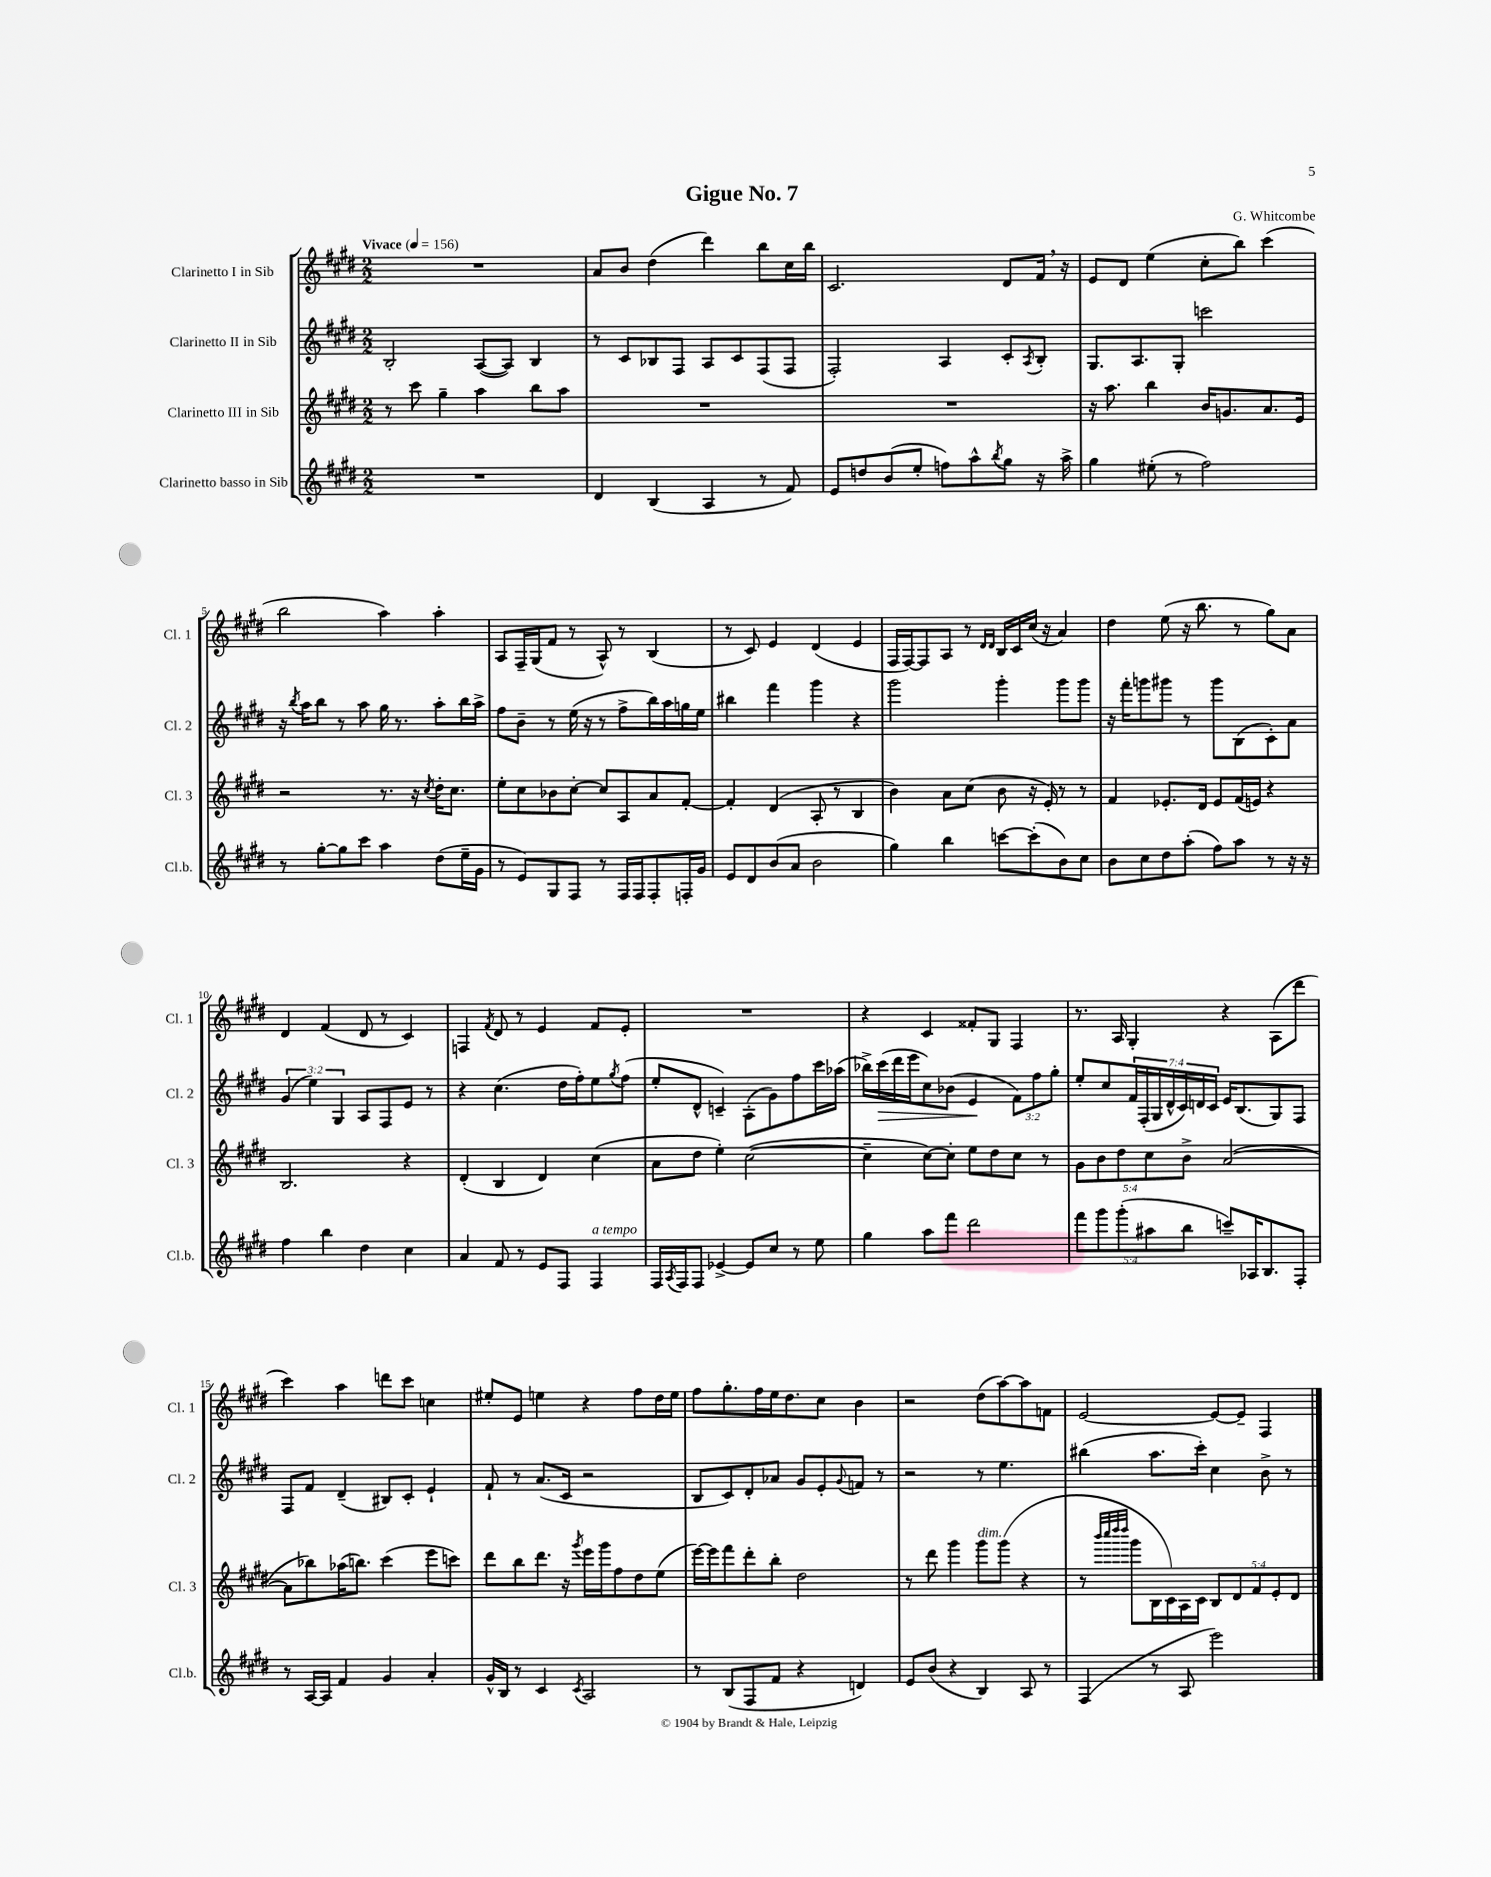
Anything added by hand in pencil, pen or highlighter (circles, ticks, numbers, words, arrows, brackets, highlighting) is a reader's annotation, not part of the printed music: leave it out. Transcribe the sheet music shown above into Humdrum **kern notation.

**kern	**kern	**kern	**kern
*staff4	*staff3	*staff2	*staff1
*clefG2	*clefG2	*clefG2	*clefG2
*k[f#c#g#d#]	*k[f#c#g#d#]	*k[f#c#g#d#]	*k[f#c#g#d#]
*M2/2	*M2/2	*M2/2	*M2/2
*MM156	*MM156	*MM156	*MM156
1r	8r	2B'/	1r
.	8ccc#\	.	.
.	4gg#~\	.	.
.	4aa\	([8A/L	.
.	.	8A/]J)	.
.	8bb\L	4B/	.
.	8aa\J	.	.
=	=	=	=
4d#/	1r	8r	8a/L
.	.	8c#/L	8b/J
(4B/	.	8B-/	(4dd#\
.	.	8F#/J	.
4A/	.	8A/L	4ddd#\)
.	.	8c#/	.
8r	.	(8F#/	8bb\L
8f#/)	.	8F#/J	16cc#\L
.	.	.	16bb\JJ
=	=	=	=
8e/L	1r	2F#'/)	2.c#/
8dd/	.	.	.
(8b/	.	.	.
8ee'/J	.	.	.
8ff\L)	.	4A/	.
8aa^^\	.	.	.
8qbb/	.	.	.
8gg#\J	.	8c#'/L	8d#/L
.	.	8qA/	.
16r	.	8B'/J	16f#/Jk
16aa^\	.	.	16r
=	=	=	=
4gg#\	16r	8.G#/L	8e/L
.	8.aa\	.	.
.	.	.	8d#/J
.	.	8.A/	.
(8ee#'\	4bb\	.	(4ee\
8r	.	8G#'/J	.
2ff#\)	16b/LK	2ccc\	8cc#'\L
.	8.g/	.	.
.	.	.	8bb\J)
.	8.a/	.	(4ccc#\
.	16e/Jk	.	.
=	=	=	=
8r	2r	16r	2bb\
.	.	8qbb/	.
.	.	16aa\LK	.
[8gg#'\L	.	8bb\J	.
8gg#\]	.	8r	.
8ccc#\J	.	8aa\	.
4aa\	8.r	16gg#\	4aa\)
.	.	8.r	.
.	16r	.	.
.	8qcc#/	.	.
(8dd#\L	16dd#'\LK	8aa'\L	4aa'\
.	8.cc#\J	.	.
16ee~\L	.	16bb\L	.
16g#\JJ	.	16aa^\JJ	.
=	=	=	=
8r	8ee'\L	8ff#\L	8A/L
8e/L)	8cc#\	8b~\J	16F#~/L
.	.	.	(16G#/J
8G#/	8b-\	8r	8f#/J
8F#/J	[8cc#'\J	(16ee\	8r
.	.	16r	.
8r	8cc#/]L	8r	8A^^/)
16F#/LL	8A/	8ff#^\L	8r
16F#/J	.	.	.
8F#'/	8a/	16bb\L)	(4B/
.	.	16aa\	.
16F'/L	[8f#'/J	16gg\	.
16g#/JJ	.	16ee\JJ	.
=	=	=	=
8e/L	4f#'/]	4bb#\	8r
8d#/	.	.	8c#/)
(8b/	(4d#/	4fff#\	4e/
8a/J	.	.	.
2b\	8A'/	4ggg#\	(4d#/
.	8r	.	.
.	4B/	4r	4e/
=	=	=	=
4gg#\)	4b\)	2ggg#\	16F#/LL
.	.	.	[16F#/J)
.	.	.	8F#/]
4bb\	8a\L	.	8A/J
.	(8cc#\J	.	8r
.	.	.	16qqd#/LL
.	.	.	16qqd#/JJ
[8ccc\L	8b\	4ggg#'\	16B/LL
.	.	.	16c#/
(8ccc'\]	16r	.	(16cc#/JJ
.	16e'/)	.	16r
8b\)	8r	8ggg#\L	4a/)
8cc#\J	8r	8ggg#\J	.
=	=	=	=
8b\L	4f#/	16r	4dd#\
.	.	16fff#'\LK	.
8cc#\	.	8ggg\	.
8dd#\	8.e-'/L	8ggg#\J	(8ee\
(8aa'\J	.	8r	16r
.	16d#/Jk	.	8.bb\
8ff#\L)	8e-/L	8ggg#\L	.
8aa\J	(16f#/L	(8B\	8r
.	16e/JJ)	.	.
8r	4r	8c#'\)	8gg#\L)
16r	.	8a\J	8a\J
16r	.	.	.
=	=	=	=
4ff#\	2.B/	(6g#/	4d#/
.	.	6ee\)	.
4bb\	.	.	(4f#/
.	.	6G#/	.
4dd#\	.	8A/L	8d#/
.	.	8F#/	8r
4cc#\	4r	8e/J	4c#/)
.	.	8r	.
=	=	=	=
4a/	(4d#'/	4r	4F/
.	.	.	8qf#/
8f#/	4B/	(4.cc#\	8d#/
8r	.	.	8r
8e/L	4d#/)	.	4e/
8F#/J	.	16dd#\LL	.
.	.	16ff#'\J)	.
4F#/	(4cc#\	8ee\	8f#/L
.	.	8qgg#/	.
.	.	(8ff#\J	8e'/J
=	=	=	=
16F#/LL	8a\L	8ee'/L	1r
8qA/	.	.	.
16F#/J	.	.	.
8F#/J	8dd#\J	8d#^^/J	.
[4e-^/	4ee'\)	4c~/)	.
8e-/]L	([2cc#\	(8A'\L	.
8cc#/J	.	8g#\)	.
8r	.	8ff#\	.
8ee\	.	16ccc#\L	.
.	.	(16aa-\JJ	.
=	=	=	=
4gg#\	4cc#~\]	16bb-^\LL)	4r
.	.	(16ccc#\	.
.	.	16ddd#\	.
.	.	16eee\J	.
8aa\L	[8cc#\L)	8cc#\)	4c#/
8fff#\J	8cc#'\]J	(8b-\J	.
2ddd#\	8ee\L	4e/	8f##'/L
.	8dd#\	.	8G#/J
.	8cc#\J	12f#\L)	4F#/
.	.	12ff#\	.
.	8r	.	.
.	.	12gg#'\J	.
=	=	=	=
10fff#\L	10g#\L	8ee'/L	8.r
10ggg#\	10b\	.	.
.	.	8cc#/	.
.	.	.	16A/
(10ggg#'\	10dd#\	.	.
.	.	28f#/L	4G#'/
.	.	(28F#'/	.
10aa#\	10cc#\	.	.
.	.	28G#/	.
.	.	28d#^^/	.
.	.	28c#/)	.
10bb\J	10b^\J	.	.
.	.	28d/	.
.	.	28c#/JJ	.
8ccc~/L)	([2a/	16e/LK	4r
.	.	(8.B/	.
16A-/K	.	.	.
8.B/	.	.	.
.	.	8G#/)	(8A\L
8F#'/J	.	8F#/J	8ddd#\J
=	=	=	=
8r	8a\]L	8F#/L	4ccc#\)
[16A/LL	8bb-\)	8f#/J	.
16A/]JJ	.	.	.
4f#/	(16aa-\K	(4d#~/	4aa\
.	8.bb\J)	.	.
4g#/	(4ccc#\	8B#/L)	8ddd\L
.	.	8c#'/J	8ccc#\J
4a'/	8eee\L	4e`/	4cc\
.	8ccc\J)	.	.
=	=	=	=
16g#^^/LL	8ddd#\L	8f#`/	8ee#'/L
16B/JJ	.	.	.
8r	8bb\	8r	8e/J
4c#/	8.ddd#\J	(8.a/L	4ee\
.	16r	16c#/Jk	.
8qc#/	8qggg#/	.	.
2A/	16eee\LL	2r	4r
.	16ggg#\J	.	.
.	8ff#\	.	.
.	8dd#\	.	8ff#\L
.	(8ee\J	.	16dd#\L
.	.	.	16ee\JJ
=	=	=	=
8r	[16eee\LL)	8B/L	8ff#\L
.	16eee\]J	.	.
(8B/L	8fff#\	8c#/)	8.gg#'\
8F#/	8ddd#'\	8d#'/	.
.	.	.	16ff#\L
8f#/J	8bb'\J	8a-/J	16ee\J
.	.	.	8.dd#\
4r	2dd#\	8g#/L	.
.	.	8e'/	8cc#\J
.	.	8qqg#/	.
4d/)	.	8f/J	4b\
.	.	8r	.
=	=	=	=
8e/L	8r	2r	2r
(8b/J	8ddd#\	.	.
4r	4ggg#\	.	.
4B/)	8ggg#\L	8r	(8dd#\L
.	(8ggg#\J	4.ee\	[8aa\)
8A/	4r	.	8aa\]
8r	.	.	8f\J
=	=	=	=
(4F#/	8r	(4bb#\	[2e/
.	32qqbbb/LLL	.	.
.	32qqcccc#/	.	.
.	32qqdddd#/	.	.
.	32qqdddd#/JJJ	.	.
.	8ggg#\L	.	.
8r	16B\L	8.aa\L	.
.	16c#\)	.	.
8A/	16A\	.	.
.	16c#\JJ	16ccc#'\Jk)	.
2eee\)	10B/L	4cc#\	8e/_L
.	10d#/	.	.
.	.	.	8e~/]J
.	10f#/	.	.
.	.	8b^\	4F#/
.	10e'/	.	.
.	.	8r	.
.	10d#/J	.	.
==	==	==	==
*-	*-	*-	*-
